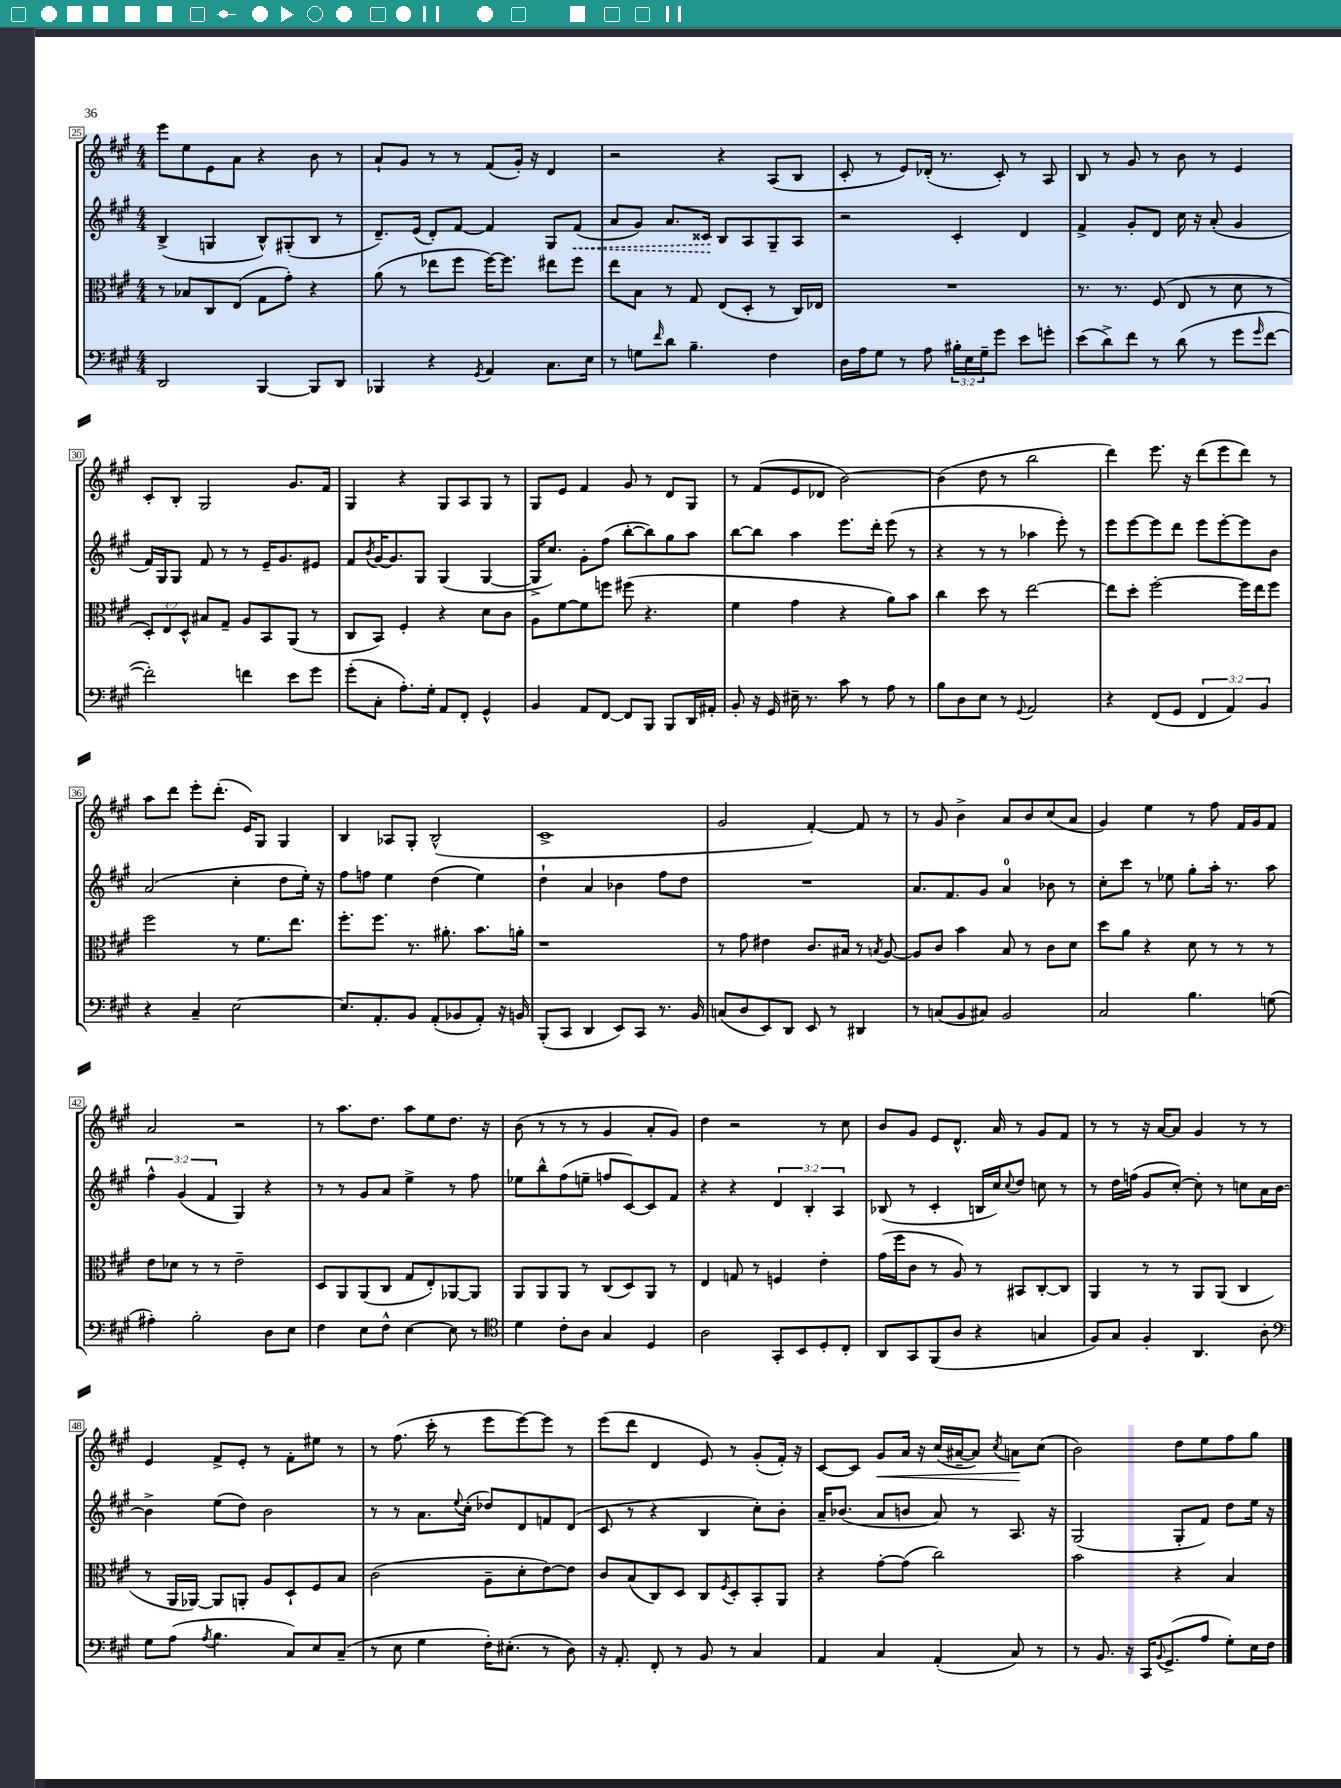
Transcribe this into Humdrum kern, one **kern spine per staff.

**kern	**kern	**kern	**kern
*staff4	*staff3	*staff2	*staff1
*clefF4	*clefC3	*clefG2	*clefG2
*k[f#c#g#]	*k[f#c#g#]	*k[f#c#g#]	*k[f#c#g#]
*M4/4	*M4/4	*M4/4	*M4/4
2DD/	8r	(4B^/	8eee\L
.	8B-/L	.	8ee\
.	8C#/	4G/	8e\
.	(8E/J	.	8a\J
[4BBB/	8G#\L	8B^^/L)	4r
.	8g#'\J)	(8G#'/	.
8BBB/]L	4r	8B/J	8b\
8DD/J	.	8r	8r
=	=	=	=
4BBB-/	(8a\	8.d~/L)	8a`/L
.	8r	.	8g#/J
.	.	(16e/Jk	.
4r	8ee-\L	8d'/L)	8r
.	8ff#\J	[8f#/J	8r
8qGG#/	.	.	.
4AA/	[16ff#\LK)	4f#/]	(8f#/L
.	8.ff#\]J	.	.
.	.	.	16g#'/Jk)
.	.	.	16r
8.C#\L	8ee#\L	8G#/L	4d/
.	8ff#\J	(8f#/J	.
16E\Jk	.	.	.
=	=	=	=
8r	8ee\L	8a/L	2r
8G\L	8B\J	8g#/J)	.
16qqf#/	.	.	.
8d\J	8r	8.a/L	.
4.B~\	8G#/	.	.
.	.	16c##/Jk	.
.	(8E/L	8B/L	4r
.	8D'/J	8A/	.
4F#\	8r	8G#~/	(8A/L
.	16C#/LL)	8A/J	8B/J
.	16E-/JJ	.	.
=	=	=	=
16D\LL	1r	2r	8c#'/
16A\J	.	.	.
8G#\J	.	.	8r
8r	.	.	8e/L)
8A\	.	.	(16d-'/Jk
.	.	.	8.r
24B#'\LL	.	4c#'/	.
24E\	.	.	.
24G#~\J	.	.	.
8g#\J	.	.	8c#'/)
8e\L	.	4d/	8r
8g'\J	.	.	8A/
=	=	=	=
(8e\L	8.r	4f#^/	8B/
8d^\)	.	.	8r
.	8.r	.	.
8f#\J	.	8g#'/L	8g#/
8r	(8F#/	8d/J	8r
(8d\	8E/	16cc#\	8b\
.	.	16r	.
8r	8r	(8a'/	8r
8g#\L	8d\	4g#/	4e/
16qqg#/	.	.	.
[8f#\J	8r	.	.
=	=	=	=
2f#'\])	12D'/L)	16f#/LL)	8c#'/L
.	.	16G#/J	.
.	12E/	.	.
.	.	8G#/J	8B'/J
.	12D^^/J	.	.
.	8B#/L	8f#/	2G#/
.	8G#~/J	8r	.
4f\	8A/L	8r	.
.	8BB/	16e~/LK	.
.	.	8.g#/	.
8e\L	(8AA/J	.	8.g#/L
8g#\J	8r	8e#/J	.
.	.	.	16f#/Jk
=	=	=	=
(8g#'\L	8C#/L	8f#/L	4G#/
.	.	8qb/	.
8C#'\J	8BB/J)	[16g#/K	.
.	.	8.g#/]	.
8.A'\L)	4F#'/	.	4r
.	.	8G#/J	.
16G#'\Jk	.	.	.
8AA/L	4r	(4G#/	8G#/L
8FF#'/J	.	.	8A/
4GG#^^/	8d\L	[4G#/	8G#/J
.	8c#\J	.	8r
=	=	=	=
4BB/	8A\L	16G#^/]LK	8G#/L
.	.	8.cc#/J)	.
.	[8f#\	.	8e/J
8AA/L	8f#\]	8g#'\L	4f#/
[8FF#/J	8ff\J	(8ff#\J	.
8FF#/]L	(8ff#\	[8bb'\L	8g#/
8BBB/J	4.r	8bb\])	8r
8BBB/L	.	8gg#\	8d/L
16DD/L	.	8aa\J	8G#/J
16AA#'/JJ	.	.	.
=	=	=	=
8BB'/	4f#\	[8bb\L	8r
16r	.	8bb\]J	(8f#/L
16GG#/	.	.	.
16E#~\	4g#\	4aa\	8e/
8.r	.	.	.
.	.	.	8d-/J
8c#\	4r	8.eee\L	[2b\)
8r	.	.	.
.	.	16ddd'\Jk	.
8A\	8a\L)	(8eee\	.
8r	8b\J	8r	.
=	=	=	=
8B\L	4cc#\	4r	(4b\]
8D\	.	.	.
8E\J	8dd\	8r	8dd\
8r	8r	8r	8r
8qqGG#/	.	.	.
2AA/	[2ee\	4aa-\	2bb\
.	.	8eee'\)	.
.	.	8r	.
=	=	=	=
4r	8ee\]L	8eee\L	4ddd\)
.	8dd'\J	[8eee\	.
(8FF#/L	[2ff#'\	8eee\]	8.eee\
8GG#/J	.	8ddd\J	.
.	.	.	16r
6FF#/	.	8eee\L	(8ddd\L
.	.	[8eee'\	8eee\
6AA/)	.	.	.
.	16ff#\]LL	8eee\]	8ddd\J)
.	16ee\J	.	.
6BB/	.	.	.
.	8ff#\J	8b\J	8r
=	=	=	=
4r	2ff#\	(2a/	8aa\L
.	.	.	8ddd\J
4C#~/	.	.	8eee'\L
.	.	.	(8.ddd'\J
[2E\	8r	4cc#'\	.
.	.	.	16e/LK)
.	8.f#\L	.	8G#/J
.	.	8dd\L	4G#/
.	8.ee\J	.	.
.	.	16ee'\Jk)	.
.	.	16r	.
=	=	=	=
8.E/]L	8.ff#'\L	8ff#\L	4B/
.	.	8ff\J	.
8.AA'/	8.ff#\J	.	.
.	.	4ee\	8A-/L
8BB/J	8.r	.	8G#'/J
(8AA'/L	.	(4dd\	(2B^^/
.	8.a#'\	.	.
8BB-/	.	.	.
8AA'/J)	8.b\L	4ee\)	.
16r	.	.	.
16BB/	16a'\Jk	.	.
=	=	=	=
(8BBB'/L	1r	4dd`\	1c#^
8CC#/J	.	.	.
4DD/	.	4a/	.
8EE/L)	.	4b-\	.
8CC#/J	.	.	.
8.r	.	8ff#\L	.
.	.	8dd\J	.
16BB/	.	.	.
=	=	=	=
(8C/L	8r	1r	2g#/
8D/	8g#\	.	.
8EE/)	4e#\	.	.
8DD/J	.	.	.
8EE/	8.c#/L	.	[4f#'/)
8r	.	.	.
.	16B#/Jk	.	.
4DD#/	8r	.	8f#/]
.	8qB/	.	.
.	[8A/	.	8r
=	=	=	=
8r	8A/]L	8.a/L	8r
(8C/L	8c#/J	.	8g#/
.	.	8.f#/	.
8BB/	4b\	.	4b^\
8C#/J)	.	8g#/J	.
2BB/	8B/	4a/	8a/L
.	8r	.	8b/
.	8c#\L	8b-\	(8cc#/
.	8d\J	8r	8a/J
=	=	=	=
2C#/	8dd\L	8cc#'\L	4g#/)
.	8a\J	8ccc#\J	.
.	4r	8r	4ee\
.	.	8ee-\	.
4.B\	8d\	8gg#'\L	8r
.	8r	16aa'\Jk	8ff#\
.	.	8.r	.
.	8r	.	16f#/LL
.	.	.	16g#/J
(8G\	8r	8aa\	8f#/J
=	=	=	=
4A#'\)	8e\L	6ff#^^\	2a/
.	8d-\J	.	.
.	.	(6g#/	.
2B'\	8r	.	.
.	.	6f#/	.
.	8r	.	.
.	2e~\	4G#/)	2r
8D\L	.	4r	.
8E\J	.	.	.
=	=	=	=
4F#\	8D/L	8r	8r
.	8AA/	8r	8.aa\L
8E\L	(8AA/	8g#/L	.
.	.	.	8.dd\J
8F#^^\J	8C#/J	8a/J	.
[4E\	8G#/L	4ee^\	8aa\L
.	8E'/)	.	8ee\
8E\]	[8AA-/	8r	8.dd\J
8r	8AA-/]J	8ff#\	.
.	.	.	16r
=	=	=	=
*clefC4	*	*	*
4d\	8AA/L	8ee-\L	(8b\
.	8AA/	8bb^^\	8r
8c#'\L	8AA/J	(8ff#\	8r
8A\J	8r	8ee~\J	8r
4G#/	(8C#/L	8ff/L	4g#/
.	8D/)	[8c#/)	.
4D/	8AA/J	8c#/]	8a'/L
.	8r	8f#/J	8g#/J)
=	=	=	=
2A\	4E/	4r	4dd\
.	8G/	4r	2r
.	8r	.	.
8GG#'/L	4F/	6d/	.
8BB/	.	.	.
.	.	6B'/	.
8D'/	4e'\	.	8r
.	.	6A/	.
8C#'/J	.	.	8cc#\
=	=	=	=
8AA/L	(16g#\LL	(8B-/	8b/L
.	16ff#\J	.	.
8GG#/	8c#\J	8r	8g#/J
(8FF#/	8r	4c#'/	8e/L
8A/J	8A/)	.	8.d^^/J
4r	8r	16B/LL	.
.	.	16cc#/J)	16a/
.	.	8qqcc#/	.
.	8BB#/L	8dd/J	8r
4G/	[8C#'/	8cc\	8g#/L
.	8C#/]J	8r	8f#/J
=	=	=	=
8F#/L)	4AA/	8r	8r
8G#/J	.	16dd\LL	8r
.	.	(16ff\JJ	.
4F#'/	8r	8g#/L	16r
.	.	.	[16a/LK
.	8r	[8cc#'/J)	8a/]J
4.AA/	8AA/L	8cc#'\]	4g#/
.	(8AA/J	8r	.
.	4C#/	8cc\L	8r
8A'\	.	16a\L	8r
.	.	[16b\JJ	.
=	=	=	=
*clefF4	*	*	*
8G#\L	8r	4b^\]	4e/
(8A\J	16AA/LL	.	.
.	[16AA-/JJ)	.	.
8qA/	.	.	.
4.B\	8AA-/]L	(8ee\L	8f#^/L
.	8AA'/J	8dd\J)	8e'/J
.	8A/L	2b\	8r
8C#/L)	8D`/	.	8f#'\L
8E/	8F#/	.	8ee#\J
(8C#~/J	8B/J	.	8r
=	=	=	=
8r	(2c#\	8r	8r
8E\	.	8r	(8.ff#\
4G#\	.	8.a\L	.
.	.	.	16ccc#'\
.	.	.	8r
.	.	8qqee/	.
.	.	(16cc#'\Jk	.
16F#'\LK)	8A~\L	8dd-/L)	8eee\L
(8.E#'\J	.	.	.
.	8d'\	8d/	[8eee\)
8r	[8e\)	8f/	8eee\]J
8D\)	8e\]J	(8d/J	8r
=	=	=	=
16r	8c#/L	8c#/	(8eee\L
8.AA'/	.	.	.
.	(8B/	8r	8ddd\J
8FF#'/	8C#/)	4r	4d/
8r	8D/J	.	.
8BB/	8C#/L	4B/	8e/)
.	8qF#/	.	.
8r	8D'/	.	8r
4C#/	8BB'/	8cc#'\L)	(8g#'/L
.	8AA/J	8b'\J	16f#'/Jk)
.	.	.	16r
=	=	=	=
4AA/	4r	16a~/LK	[8c#/L
.	.	(8.b-/J	.
.	.	.	8c#/]J
4C#/	[8g#'\L	8a/L	8g#/L
.	(8g#\]J	8b/J	16a/Jk
.	.	.	16r
(4AA'/	2cc#\)	8a/)	(16cc#/LL
.	.	.	[16a#~/J
.	.	8r	8a#/]J)
.	.	.	8qcc#/
8C#/)	.	8.A/	8a\L
8r	.	.	(8cc#\J
.	.	16r	.
=	=	=	=
8r	2b\	(2G#/	2b\)
8.BB/	.	.	.
16r	.	.	.
16CC#/LK	.	.	.
8qqBB/	.	.	.
(8.GG#^/	.	.	.
.	4r	8G#'/L	8dd\L
8A/J	.	8f#/J)	8ee\
8G#'\L)	4B/	8dd\L	8ff#\
16E\L	.	16ee\Jk	8gg#\J
16F#\JJ	.	16r	.
==	==	==	==
*-	*-	*-	*-
